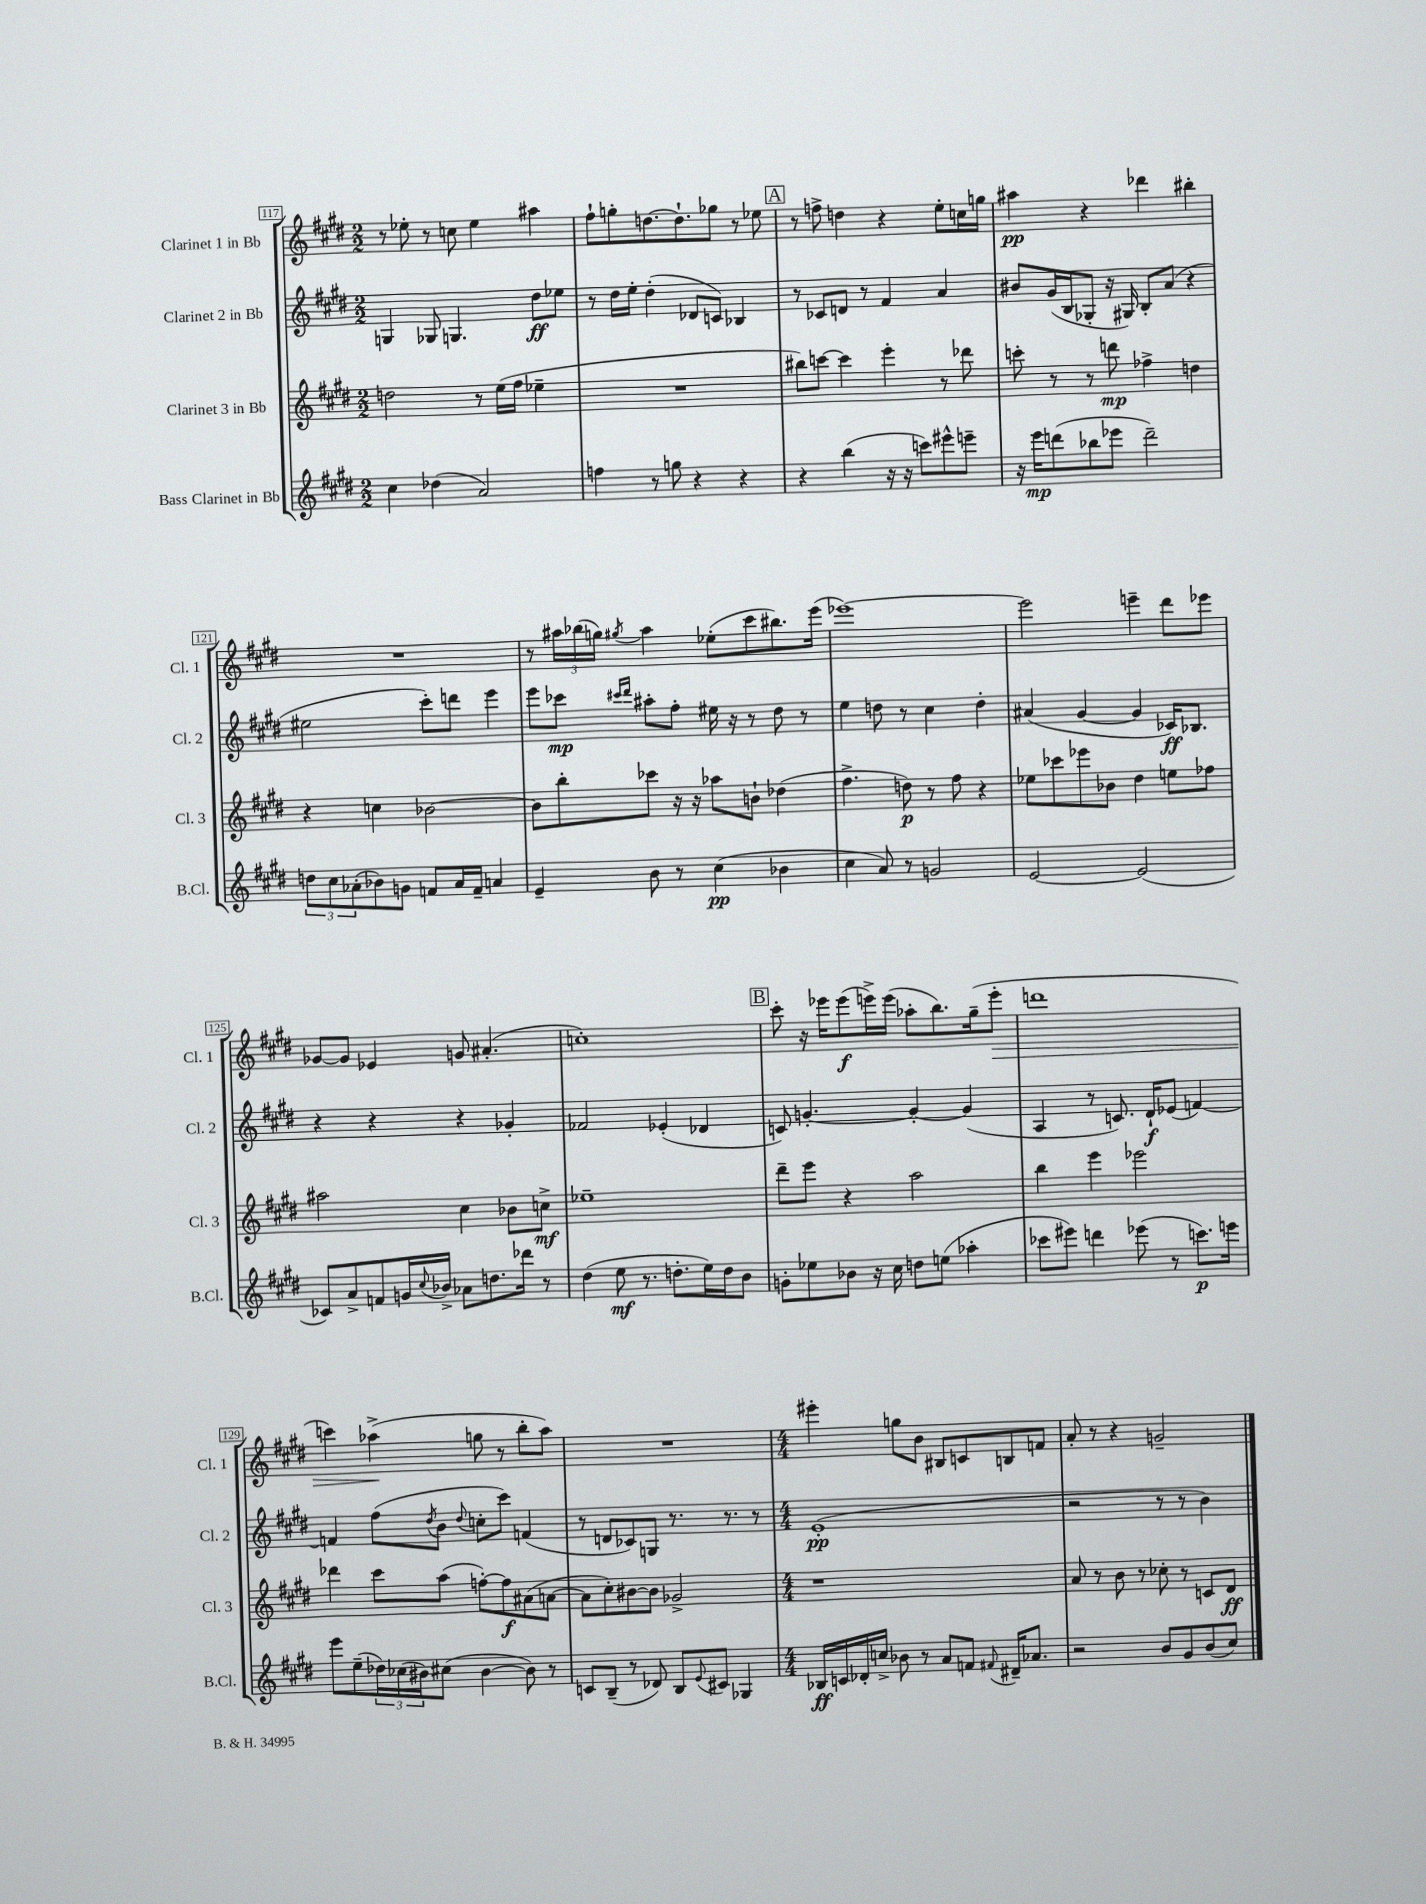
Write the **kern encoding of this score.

**kern	**dynam	**kern	**dynam	**kern	**dynam	**kern	**dynam
*part4	*part4	*part3	*part3	*part2	*part2	*part1	*part1
*staff4	*staff4	*staff3	*staff3	*staff2	*staff2	*staff1	*staff1
*I"Bass Clarinet in Bb	*	*I"Clarinet 3 in Bb	*	*I"Clarinet 2 in Bb	*	*I"Clarinet 1 in Bb	*
*I'B.Cl.	*	*I'Cl. 3	*	*I'Cl. 2	*	*I'Cl. 1	*
*clefG2	*	*clefG2	*	*clefG2	*	*clefG2	*
*k[f#c#g#d#]	*	*k[f#c#g#d#]	*	*k[f#c#g#d#]	*	*k[f#c#g#d#]	*
*M2/2	*	*M2/2	*	*M2/2	*	*M2/2	*
=117	=117	=117	=117	=117	=117	=117	=117
4cc#\	.	2ddn\	.	4Gn/	.	8r	.
.	.	.	.	.	.	8ee-X'\	.
(4dd-X\	.	.	.	8G-X/	.	8r	.
.	.	.	.	4.Gn/	.	8ccn\	.
2a/)	.	8r	.	.	.	4ee-\	.
.	.	(16ee\LL	.	.	.	.	.
.	.	16ff#\JJ	.	.	.	.	.
.	.	4ee-X~\	.	8dd#\L	ff	4aa#X\	.
.	.	.	.	8ee-X\J	.	.	.
=118	=118	=118	=118	=118	=118	=118	=118
4ffn\	.	1r	.	8r	.	8ff#`\L	.
.	.	.	.	16dd#\LL	.	8ggn'\	.
.	.	.	.	16ee'\JJ	.	.	.
8r	.	.	.	(4dd#'\	.	[8.ddn\	.
8ggn\	.	.	.	.	.	.	.
.	.	.	.	.	.	8.dd`\]	.
4r	.	.	.	8d-X/L	.	.	.
.	.	.	.	8cn/J)	.	8gg-X\J	.
4r	.	.	.	4B-X/	.	8r	.
.	.	.	.	.	.	8ee-X\	.
!!LO:REH:place=s1:t=A
=119	=119	=119	=119	=119	=119	=119	=119
4r	.	8bb#X\L)	.	8r	.	8r	.
.	.	[8cccn\J	.	8c-X/L	.	8ffn^\	.
(4bb\	.	4ccc\]	.	8dn/J	.	4ddn\	.
.	.	.	.	8r	.	.	.
16r	.	4eee'\	.	4f#/	.	4r	.
16r	.	.	.	.	.	.	.
8cccn\L)	.	.	.	.	.	.	.
8eee#X^^\	.	8r	.	4a/	.	8ee'\L	.
8eeen~\J	.	8ddd-X\	.	.	.	16ccn\L	.
.	.	.	.	.	.	16ggn\JJ	.
=120	=120	=120	=120	=120	=120	=120	=120
16r	.	8cccn'\	.	8b#X/L	.	4aa#X\	pp
16eee\KL	mp	.	.	.	.	.	.
(8dddn\	.	8r	.	(16g#/L	.	.	.
.	.	.	.	16B/J	.	.	.
8bb-X\	.	8r	.	8G-X'/J	.	4r	.
8eee-X\J	.	8dddn\	mp	16r	.	.	.
.	.	.	.	16G#X/)	.	.	.
2ddd~\)	.	4ff-X^\	.	8B'/L	.	4ddd-X\	.
.	.	.	.	(8a/J	.	.	.
.	.	4ddn\	.	4r	.	4bb#X'\	.
!!LO:LB:g=z
=121	=121	=121	=121	=121	=121	=121	=121
12ddn\L	.	4r	.	2ee#X\	.	1r	.
12cc#\	.	.	.	.	.	.	.
(12a-X'\	.	.	.	.	.	.	.
8b-X\)	.	4ccn\	.	.	.	.	.
8gn\J	.	.	.	.	.	.	.
8fn/L	.	[2b-X\	.	8ccc#'\L)	.	.	.
16a-/L	.	.	.	8dddn\J	.	.	.
16f~/JJ	.	.	.	.	.	.	.
4an/	.	.	.	4eee\	.	.	.
=122	=122	=122	=122	=122	=122	=122	=122
4e~/	.	8b-\L]	.	8eee\L	.	8r	.
.	.	8bb'\	.	8ccc-X\J	mp	24aa#X\LL	.
.	.	.	.	.	.	(24bb-X\	.
.	.	.	.	.	.	24ggn\JJ)	.
.	.	.	.	16qqccc#X/LL	.	.	.
.	.	.	.	16qqddd#/JJ	.	8qgg#X/	.
8b\	.	8ccc-X\J	.	8aa#X'\L	.	4aa#\	.
8r	.	16r	.	8ff#'\J	.	.	.
.	.	16r	.	.	.	.	.
(4cc#\	pp	8aa-X\L	.	16ee#X\	.	(8ee-X'\L	.
.	.	.	.	16r	.	.	.
.	.	8bn`\J	.	8r	.	8ccc#\	.
4b-X\	.	(4dd-X\	.	8dd#\	.	8.bb#X\)	.
.	.	.	.	8r	.	.	.
.	.	.	.	.	.	(16eee\Jk	.
=123	=123	=123	=123	=123	=123	=123	=123
4cc#\	.	4.ff#^\	.	4ee\	.	[1eee-X)	.
8a/)	.	.	.	8ddn\	.	.	.
8r	.	8ddn\)	p	8r	.	.	.
2gn/	.	8r	.	4cc#\	.	.	.
.	.	8ff#\	.	.	.	.	.
.	.	4r	.	4dd'\	.	.	.
=124	=124	=124	=124	=124	=124	=124	=124
[2e/	.	8ee-X\L	.	(4a#X/	.	2eee-\]	.
.	.	8ccc-X\	.	.	.	.	.
.	.	8eee-X\	.	[4g#/	.	.	.
.	.	8b-X\J	.	.	.	.	.
(2e/]	.	4dd#\	.	4g#/]	.	4eeen~\	.
.	.	8een\L	.	16c-X/KL)	ff	8ddd#\L	.
.	.	.	.	8.B-X/J	.	.	.
.	.	8ff-X\J	.	.	.	8eee-X\J	.
!!LO:LB:g=z
=125	=125	=125	=125	=125	=125	=125	=125
8c-X/L)	.	2aa#X\	.	4r	.	[8g-X/L	.
8a^/	.	.	.	.	.	8g-/J]	.
8fn/	.	.	.	4r	.	4e-X/	.
16gn/L	.	.	.	.	.	.	.
8qqcc#/	.	.	.	.	.	.	.
16b-X^/JJ	.	.	.	.	.	.	.
8a-X\L	.	4cc#\	.	4r	.	8gn/	.
8.ddn\	.	.	.	.	.	(4.a#X'/	.
.	.	8b-X\L	.	4g-X'/	.	.	.
16ddd-X\Jk	.	.	.	.	.	.	.
8r	.	8ccn^\J	mf	.	.	.	.
=126	=126	=126	=126	=126	=126	=126	=126
(4dd#\	.	1ee-X~	.	2f-X/	.	1ccn')	.
8ee\	mf	.	.	.	.	.	.
8.r	.	.	.	.	.	.	.
.	.	.	.	(4e-X'/	.	.	.
8.ddn'\L	.	.	.	.	.	.	.
16ee\L)	.	.	.	4d-X/	.	.	.
16dd\J	.	.	.	.	.	.	.
8b\J	.	.	.	.	.	.	.
!!LO:REH:place=s1:t=B
=127	=127	=127	=127	=127	=127	=127	=127
8gn'\L	.	8ddd#~\L	.	8cn/)	.	8ccc#'\	.
8ee-X\	.	8eee\J	.	[4.gn'/	.	16r	.
.	.	.	.	.	.	16eee-X\KL	.
8b-X\J	.	4r	.	.	.	(8eee-\	f
16r	.	.	.	.	.	16eeen^\L)	.
16cc#\	.	.	.	.	.	(16eee\JJ	.
8ddn\L	.	2aa\	.	4g'/_	.	8aa-X'\L	.
(8een\J	.	.	.	.	.	8.bb\)	.
4aa-X'\	.	.	.	(4g/]	.	.	.
.	.	.	.	.	.	(16gg#~\k	.
!	!	!	!	!	!	!	!LO:HP:b
.	.	.	.	.	.	8eee'\J	>
=128	=128	=128	=128	=128	=128	=128	=128
8ccc-X\L	.	4bb\	.	4A/	.	1dddn	.
8eee#X\J)	.	.	.	.	.	.	.
4dddn\	.	4eee\	.	8r	.	.	.
.	.	.	.	8.cn/)	.	.	.
(8eee-X\	.	2eee-X\	.	.	.	.	.
.	.	.	.	16d#`/KL	f	.	.
8r	.	.	.	(8e-X/J	.	.	.
8.cccn\L)	p	.	.	[4fn/)	.	.	.
16eeen\Jk	.	.	.	.	.	.	.
!!LO:LB:g=z
=129	=129	=129	=129	=129	=129	=129	=129
8eee\L	.	4ddd-X\	.	4fn/]	.	4cccn\)	.
(8ee~\	.	.	.	.	.	.	.
24dd-X\L)	.	8ccc#\L	.	(8ff#\L	.	(4aa-X^\	.
(24cc-X\	.	.	.	.	.	.	.
24b#X\J)	.	.	.	.	.	.	.
.	.	.	.	8qdd#/	.	.	.
(8cc#X\J	.	(8aa\J	.	8b\J	.	.	.
.	.	.	.	8qqdd#/	.	.	.
[4b#\	.	[8ffn'\L)	.	8ccn'\L	.	8ggn\	]
.	.	8ff\]	f	8ccc#\J)	.	8r	.
8b#\])	.	(8a#X\	.	(4fn/	.	8bb'\L	.
8r	.	[8an\J	.	.	.	8aa-\J)	.
=130	=130	=130	=130	=130	=130	=130	=130
8cn/L	.	8a\L]	.	8r	.	1r	.
(8B~/J	.	8cc#'\)	.	8dn/L	.	.	.
8r	.	[8b#X\	.	8c-X/)	.	.	.
8d-X/)	.	8b#\J]	.	8Gn/J	.	.	.
8B/L	.	2g-X^/	.	8.r	.	.	.
8qqe/	.	.	.	.	.	.	.
8c#X/J	.	.	.	.	.	.	.
.	.	.	.	8.r	.	.	.
4G-X/	.	.	.	.	.	.	.
.	.	.	.	8r	.	.	.
=131	=131	=131	=131	=131	=131	=131	=131
*M4/4	*	*M4/4	*	*M4/4	*	*M4/4	*
16B-X/LL	ff	1r	.	(1e'	pp	4eee#X'\	.
16cn/	.	.	.	.	.	.	.
16d-X'/	.	.	.	.	.	.	.
16ccn^/JJ	.	.	.	.	.	.	.
8b-X\	.	.	.	.	.	8ggn\L	.
8r	.	.	.	.	.	8b\J	.
8a/L	.	.	.	.	.	8B#X/L	.
8fn/J	.	.	.	.	.	8cn/	.
8qqf#X/	.	.	.	.	.	.	.
16d#X~/KL	.	.	.	.	.	8Bn/	.
8.a-X/J	.	.	.	.	.	.	.
.	.	.	.	.	.	8fn/J	.
=132	=132	=132	=132	=132	=132	=132	=132
2r	.	8a/	.	2r	.	8a'/	.
.	.	8r	.	.	.	8r	.
.	.	8b\	.	.	.	4r	.
.	.	8r	.	.	.	.	.
8b/L	.	8cc-X'\	.	8r	.	2gn~/	.
8g#/	.	8r	.	8r	.	.	.
(8b/	.	8cn/L	.	4b\)	.	.	.
8cc#/J)	.	8d#/J	ff	.	.	.	.
==	==	==	==	==	==	==	==
*-	*-	*-	*-	*-	*-	*-	*-
